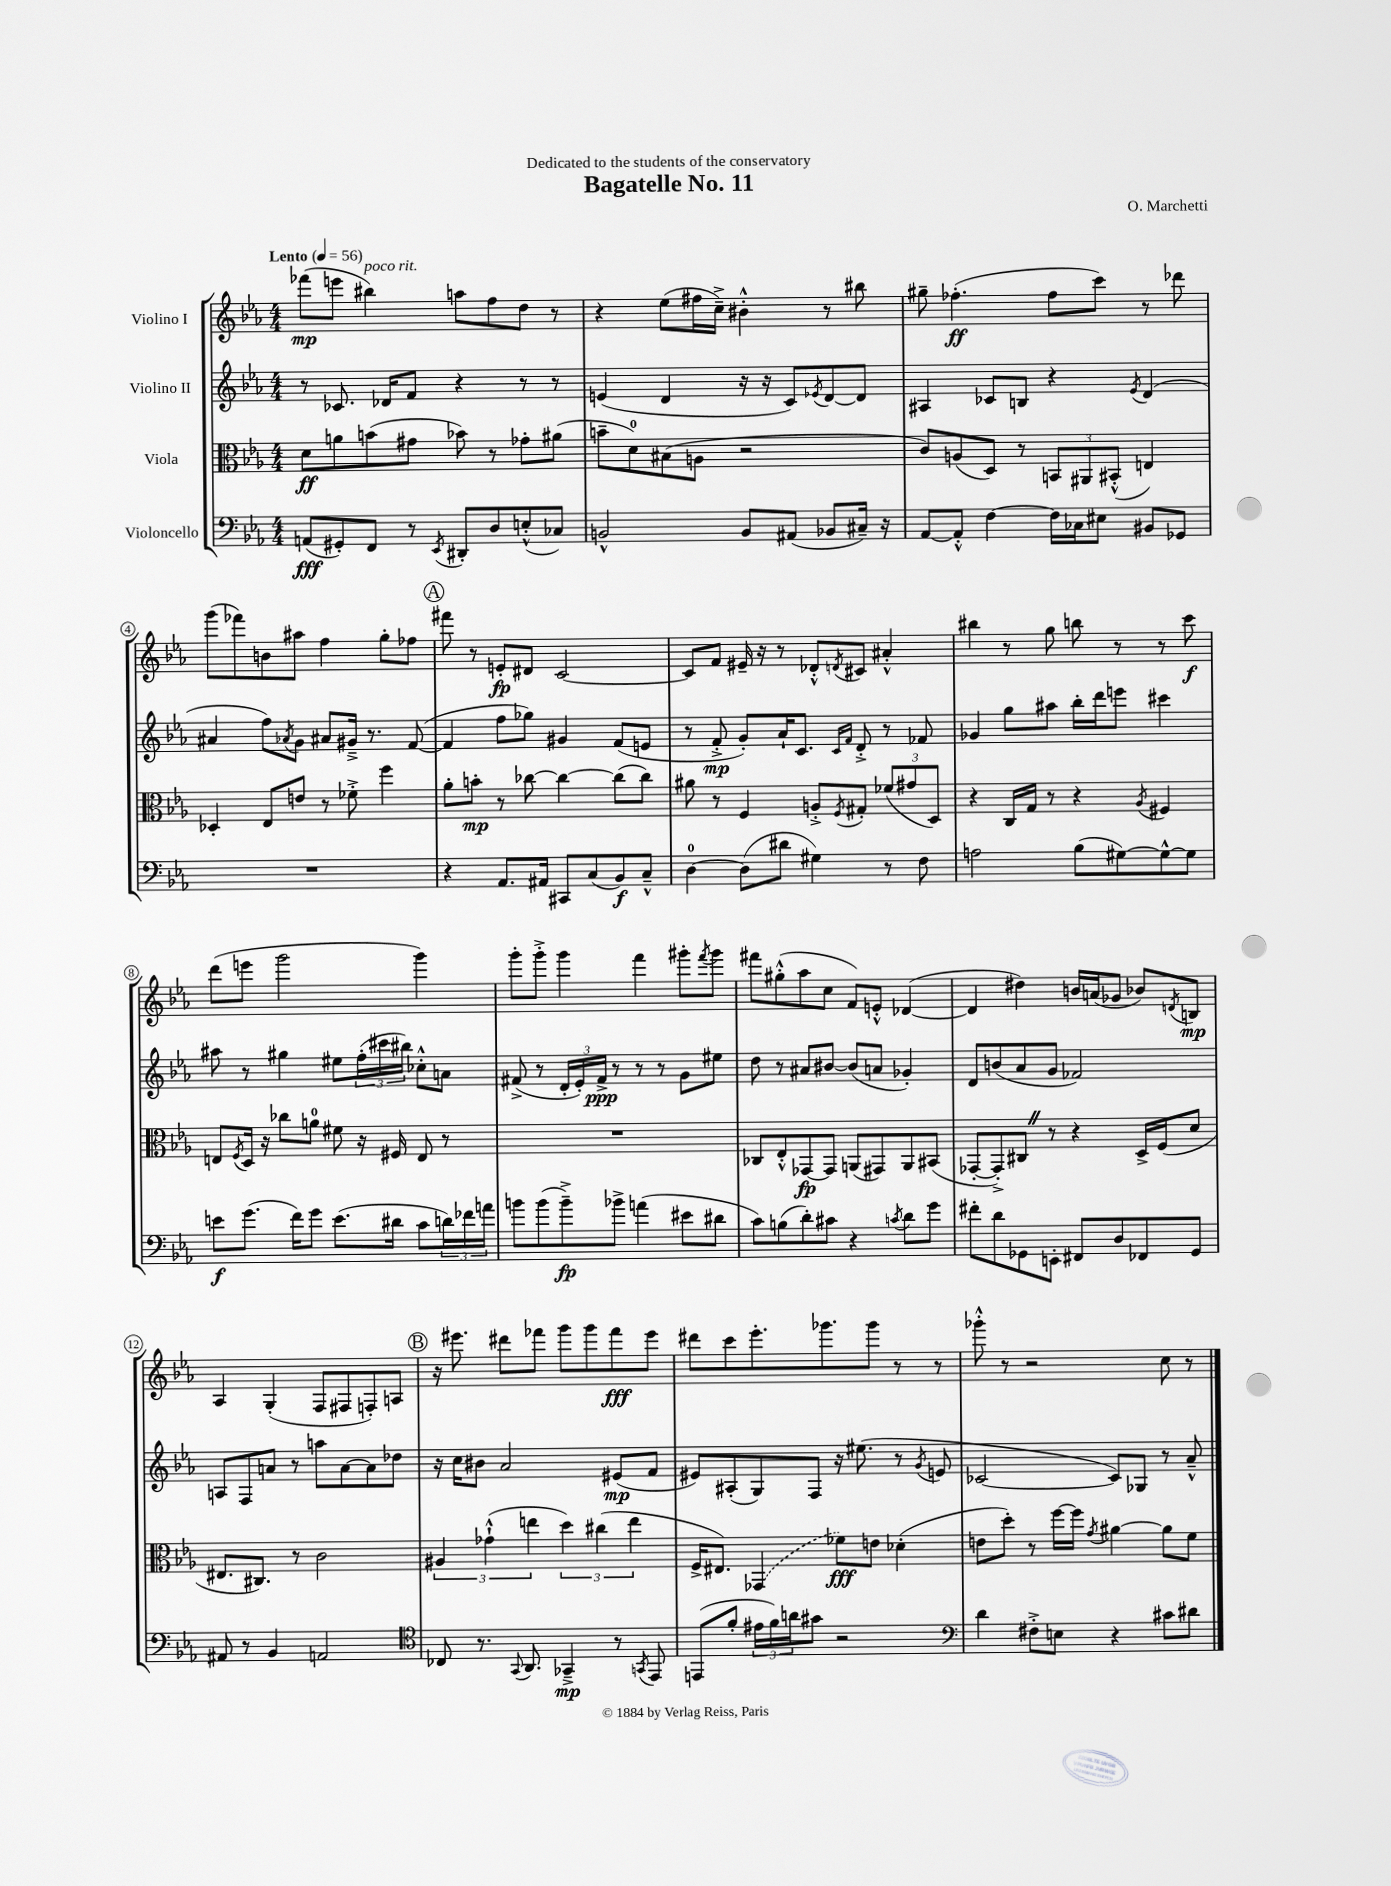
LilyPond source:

\header { title = "Bagatelle No. 11" composer = "O. Marchetti" dedication = "Dedicated to the students of the conservatory" }
<<
\new StaffGroup <<
\new Staff = "s0" \with { instrumentName = "Violino I" } {
    \clef treble \key ees \major \numericTimeSignature \time 4/4 \tempo "Lento" 4 = 56
    fes'''8\mp( e'''8 bis''4^\markup { \italic "poco rit." }) a''8 f''8 d''8 r8 |
    r4 ees''8( fis''16 c''16--->) bis'4-.-^ r8 bis''8 |
    gis''8-- fes''4.-.\ff( fes''8 c'''8) r8 des'''8 |
    g'''8( fes'''8) b'8 ais''8 f''4 g''8-. fes''8 |
    \mark \markup { \circle "A" } fis'''8 r8 e'8-.\fp dis'8 c'2~ |
    c'8 f'8 eis'16-- r16 r8 des'8-.-^ \acciaccatura { d'8 } cis'8 ais'4-.-^ |
    bis''4 r8 g''8 b''8 r8 r8 c'''8\f |
    d'''8( e'''8 g'''2 g'''4) |
    g'''8-. g'''8-.-> g'''4 f'''4 gis'''8-. \acciaccatura { f'''8 } gis'''8 |
    fis'''8 gis''8-.-^( aes''8 c''8 f'8) e'8-.-^ des'4~( |
    des'4 dis''4) b'16 a'16( ges'8 bes'8) \acciaccatura { d'8 } b8\mp |
    aes4 g4-.( f8 fis8 f8-.) a8 |
    \mark \markup { \circle "B" } r16 eis'''8. dis'''8 fes'''8 g'''8 g'''8 fes'''8\fff eis'''8 |
    dis'''8 c'''8 ees'''8.-. ges'''8. ges'''8 r8 r8 |
    ges'''8-.-^ r8 r2 c''8 r8 \bar "|." |
}
\new Staff = "s1" \with { instrumentName = "Violino II" } {
    \clef treble \key ees \major \numericTimeSignature \time 4/4
    r8 ces'8. des'16 f'8 r4 r8 r8 |
    e'4( d'4 r16 r16 c'8) \acciaccatura { ees'8 } d'8~ d'8 |
    ais4 ces'8 b8 r4 \acciaccatura { ees'8 } d'4( |
    ais'4 f''8) \acciaccatura { aes'8 } g'8 ais'8 gis'16---> r8. f'8~( |
    \mark \markup { \circle "A" } f'4 f''8 ges''8) gis'4 f'8( e'8 |
    r8 f'8-.->\mp g'8-.) aes'16-! c'8. \grace { c'16 f'16 } d'8-.-> r8 fes'8 |
    ges'4 g''8 ais''8 bes''16-. d'''16 e'''8 cis'''4 |
    ais''8 r8 gis''4 eis''8 \tuplet 3/2 { f''16-.( cis'''16 bis''16) } ces''8-.-^ a'8 |
    fis'8->( r8 \tuplet 3/2 { d'16-. ees'16-.) fis'16->\ppp } r8 r8 r8 g'8 eis''8 |
    d''8 r8 ais'8 bis'8~ bis'8( a'8 ges'4-.) |
    d'8 b'8( aes'8 g'8 fes'2) |
    a8 f8 a'8 r8 a''8 a'8~ a'8 des''8 |
    \mark \markup { \circle "B" } r16 c''16 bis'8 aes'2 eis'8\mp( f'8 |
    eis'8) ais8-.( g8) f8 r16 eis''8.( r8 \acciaccatura { g'8 } e'8 |
    ces'2~ ces'8) ges8 r8 aes'8---^ \bar "|." |
}
\new Staff = "s2" \with { instrumentName = "Viola" } {
    \clef alto \key ees \major \numericTimeSignature \time 4/4
    d'8\ff a'8 b'8( gis'8 bes'8) r8 ges'8-. ais'8( |
    b'8-- d'8-0) bis8( a8 r2 |
    c'8) a8( d8) r8 \tuplet 3/2 { b,8 ais,8 bis,8-.-^( } e4) |
    des4-. ees8 e'8 r8 fes'8-.-> f''4 |
    \mark \markup { \circle "A" } aes'8-. b'8-.\mp r8 ces''8~ ces''4~ ces''8( ces''8) |
    ais'8 r8 f4 a8-.-> \acciaccatura { f8 } gis8-. \tuplet 3/2 { fes'8( gis'8 d8) } |
    r4 c16 g16 r8 r4 \acciaccatura { aes8 } fis4 |
    e8 \acciaccatura { f8 } d16 r16 ces''8 a'8-0 fis'8 r16 fis16 e8 r8 |
    R1 |
    ces8 ees8-.-^ ges,8~\fp ges,8 a,8( gis,8) a,8 bis,8( |
    ges,8~-. ges,8-.->) cis8 \once \override BreathingSign.text = \markup { \musicglyph "scripts.caesura.straight" } \breathe r8 r4 d16-> f16( d'8 |
    eis8. cis8.) r8 c'2 |
    \mark \markup { \circle "B" } \tuplet 3/2 { ais4 ges'4-!-^( e''4 } \tuplet 3/2 { d''4) cis''4( e''4 } |
    f16-> eis8.) \once \slurDashed ges,4( fes'8\fff) e'8 des'4-.( |
    e'8 d''8-.) r8 f''16~ f''16 \acciaccatura { g'8 } ais'4~ ais'8 f'8 \bar "|." |
}
\new Staff = "s3" \with { instrumentName = "Violoncello" } {
    \clef bass \key ees \major \numericTimeSignature \time 4/4
    a,8\fff( gis,8-.) f,8 r8 \acciaccatura { ees,8 } dis,8-. d8 e8-.-^( ces8) |
    b,2-^ b,8 ais,8( bes,8 cis16--) r16 |
    aes,8~ aes,8-.-^ f4~ f16 ces16 eis8 bis,8 ges,8 |
    R1 |
    \mark \markup { \circle "A" } r4 aes,8. ais,16 cis,8 c8( bes,8\f) c8---^ |
    d4-0~ d8( dis'8 gis4) r8 f8 |
    a2 bes8( gis8~) gis8~-^ gis8 |
    e'8\f g'8.( f'16) g'8 e'8.( dis'16 c'8 \tuplet 3/2 { d'16) fes'16 a'16 } |
    b'8 b'8( b'8--->\fp) bes'8-> a'4( eis'8 dis'8 |
    c'8) b8( d'8-.) cis'8 r4 \acciaccatura { c'8 } d'8 g'8 |
    fis'8-. d'8 ges,8 e,8-. fis,8 d8 fes,8 ges,8 |
    ais,8 r8 bes,4 a,2 |
    \mark \markup { \circle "B" } \clef tenor ces8 r8. \appoggiatura { g,8 } aes,8. ges,4--->\mp r8 \acciaccatura { g,8 } ees,8 |
    e,8( f'8-. \tuplet 3/2 { eis'16 f'16) a'16 } gis'8 r2 |
    \clef bass d'4 fis8-.-> e8 r4 cis'8 dis'8 \bar "|." |
}
>>
>>
\layout { \context { \Score \override BarNumber.stencil = #(make-stencil-circler 0.1 0.3 ly:text-interface::print) } }
